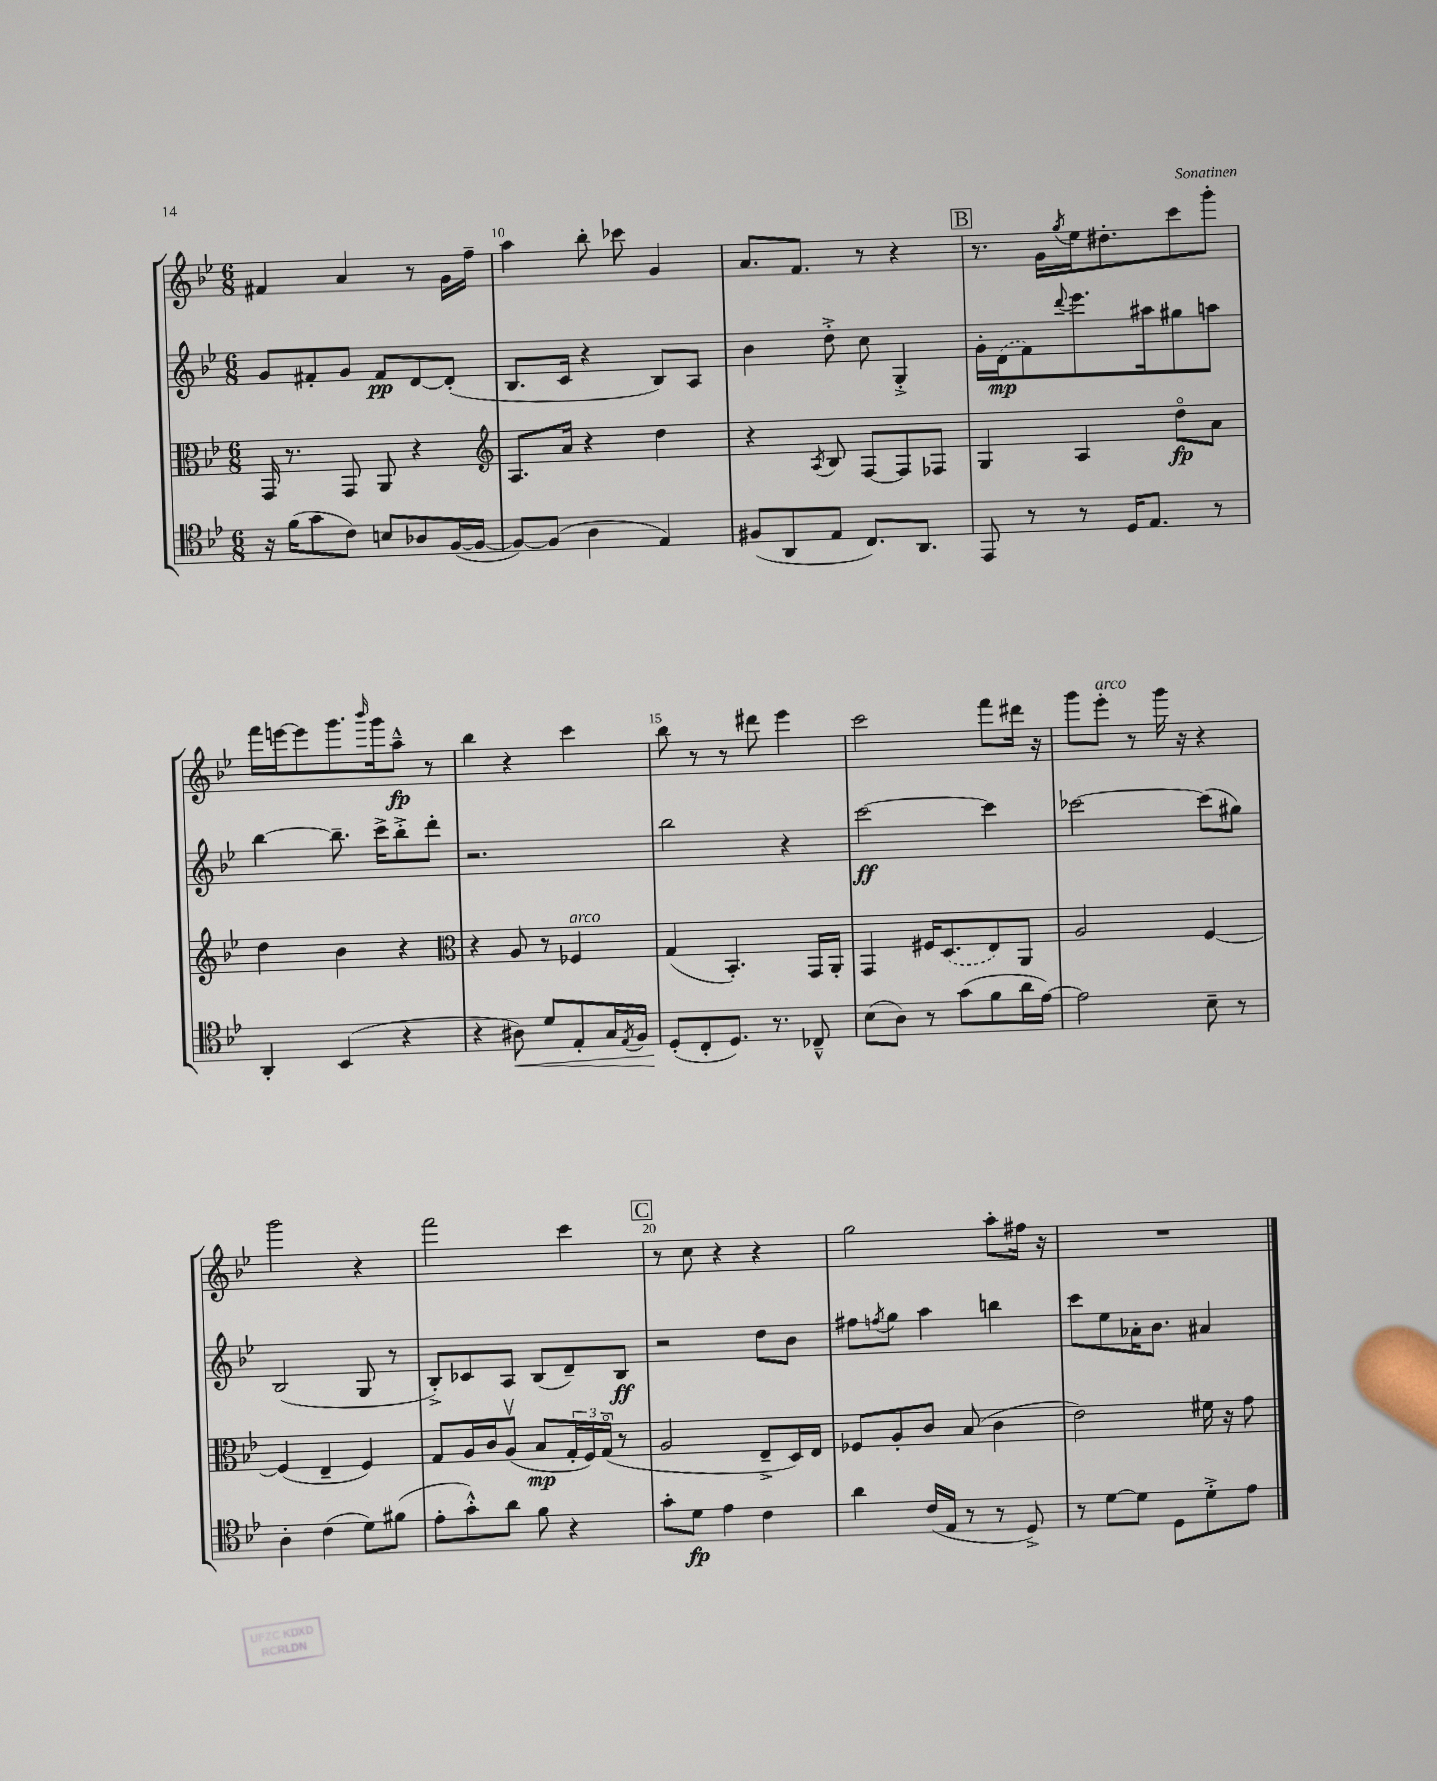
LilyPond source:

<<
\new StaffGroup <<
\new Staff = "s0" {
    \clef treble \key bes \major \numericTimeSignature \time 6/8
    fis'4 a'4 r8 g'16 f''16-- |
    a''4 bes''8-. ces'''8 g'4 |
    a'8. f'8. r8 r4 |
    \mark \markup { \box "B" } r8. g'16 \acciaccatura { g''8 } ees''16 dis''8.-. c'''8 g'''8-. |
    f'''16 e'''16~ e'''8 g'''8. \grace { bes'''16 } g'''16 a''8---^\fp r8 |
    bes''4 r4 c'''4 |
    bes''8 r8 r8 dis'''8 ees'''4 |
    c'''2 f'''8 dis'''16 r16 |
    g'''8 ees'''8-.^\markup { \italic "arco" } r8 g'''16 r16 r4 |
    g'''2 r4 |
    f'''2 c'''4 |
    \mark \markup { \box "C" } r8 c''8 r4 r4 |
    g''2 a''8-. fis''16 r16 |
    R2. \bar "|." |
}
\new Staff = "s1" {
    \clef treble \key bes \major \numericTimeSignature \time 6/8
    g'8 fis'8-. g'8 fis'8\pp d'8~ d'8-.( |
    bes8. c'16 r4 bes8) a8 |
    bes'4 d''8-.-> c''8 g4-.-> |
    \mark \markup { \box "B" } g'16-. \once \slurDashed d'16\mp( f'8) \appoggiatura { d'''8 } ees'''8. ais''16 gis''8 a''8 |
    bes''4~ bes''8.-- c'''16-> bes''8-.-> d'''8-. |
    r2. |
    bes''2 r4 |
    c'''2~\ff c'''4 |
    ces'''2~ ces'''8( gis''8) |
    bes2( g8 r8 |
    bes8-.->) ces'8 a8 bes8( d'8--) bes8\ff |
    \mark \markup { \box "C" } r2 d''8 bes'8 |
    fis''8 \acciaccatura { f''8 } g''8 a''4 b''4 |
    c'''8 ees''8 aes'16-. bes'8. ais'4 \bar "|." |
}
\new Staff = "s2" {
    \clef alto \key bes \major \numericTimeSignature \time 6/8
    g,16 r8. g,8 a,8 r4 |
    \clef treble a8. a'16 r4 d''4 |
    r4 \acciaccatura { a8 } bes8 f8~ f8 fes8 |
    \mark \markup { \box "B" } g4 a4 d''8\flageolet\fp a'8 |
    d''4 bes'4 r4 |
    \clef alto r4 a8 r8 fes4^\markup { \italic "arco" } |
    g4( bes,4.-.) g,16 a,16-. |
    g,4 fis16 \once \slurDashed d8.( ees8) a,8 |
    a2 f4~ |
    f4( ees4-- f4) |
    g8 a16 c'16 a8\upbow( bes8\mp \tuplet 3/2 { g16-. f16) g16\flageolet( } r8 |
    \mark \markup { \box "C" } a2 ees8---> d16) ees16 |
    fes8 a8-. c'8 bes8( c'4 |
    ees'2) fis'16 r16 g'8 \bar "|." |
}
\new Staff = "s3" {
    \clef tenor \key bes \major \numericTimeSignature \time 6/8
    r16 f'16( g'8 c'8) b8 aes8 f16~( f16~ |
    f8~) f8( a4 ees4) |
    fis8( a,8 ees8 c8.) a,8. |
    \mark \markup { \box "B" } ees,8 r8 r8 d16 ees8. r8 |
    a,4-. bes,4( r4 |
    r4 ais8\<) d'8 ees8-. g16 \acciaccatura { ees8 } f16 |
    d8-.\!( c8-. d8.) r8. ces8---^ |
    bes8( a8) r8 g'8( f'8 a'16 ees'16~) |
    ees'2 bes8-- r8 |
    a4-. c'4( d'8) fis'8( |
    ees'8-. g'8-.-^) a'8 f'8 r4 |
    \mark \markup { \box "C" } g'8-. d'8\fp ees'4 c'4 |
    a'4 c'16( ees16 r8 r8 d8->) |
    r8 d'8~ d'8 d8 d'8-.-> ees'8 \bar "|." |
}
>>
>>
\layout { \context { \Score currentBarNumber = #9 \override BarNumber.break-visibility = ##(#f #t #t) barNumberVisibility = #(every-nth-bar-number-visible 5) } }
